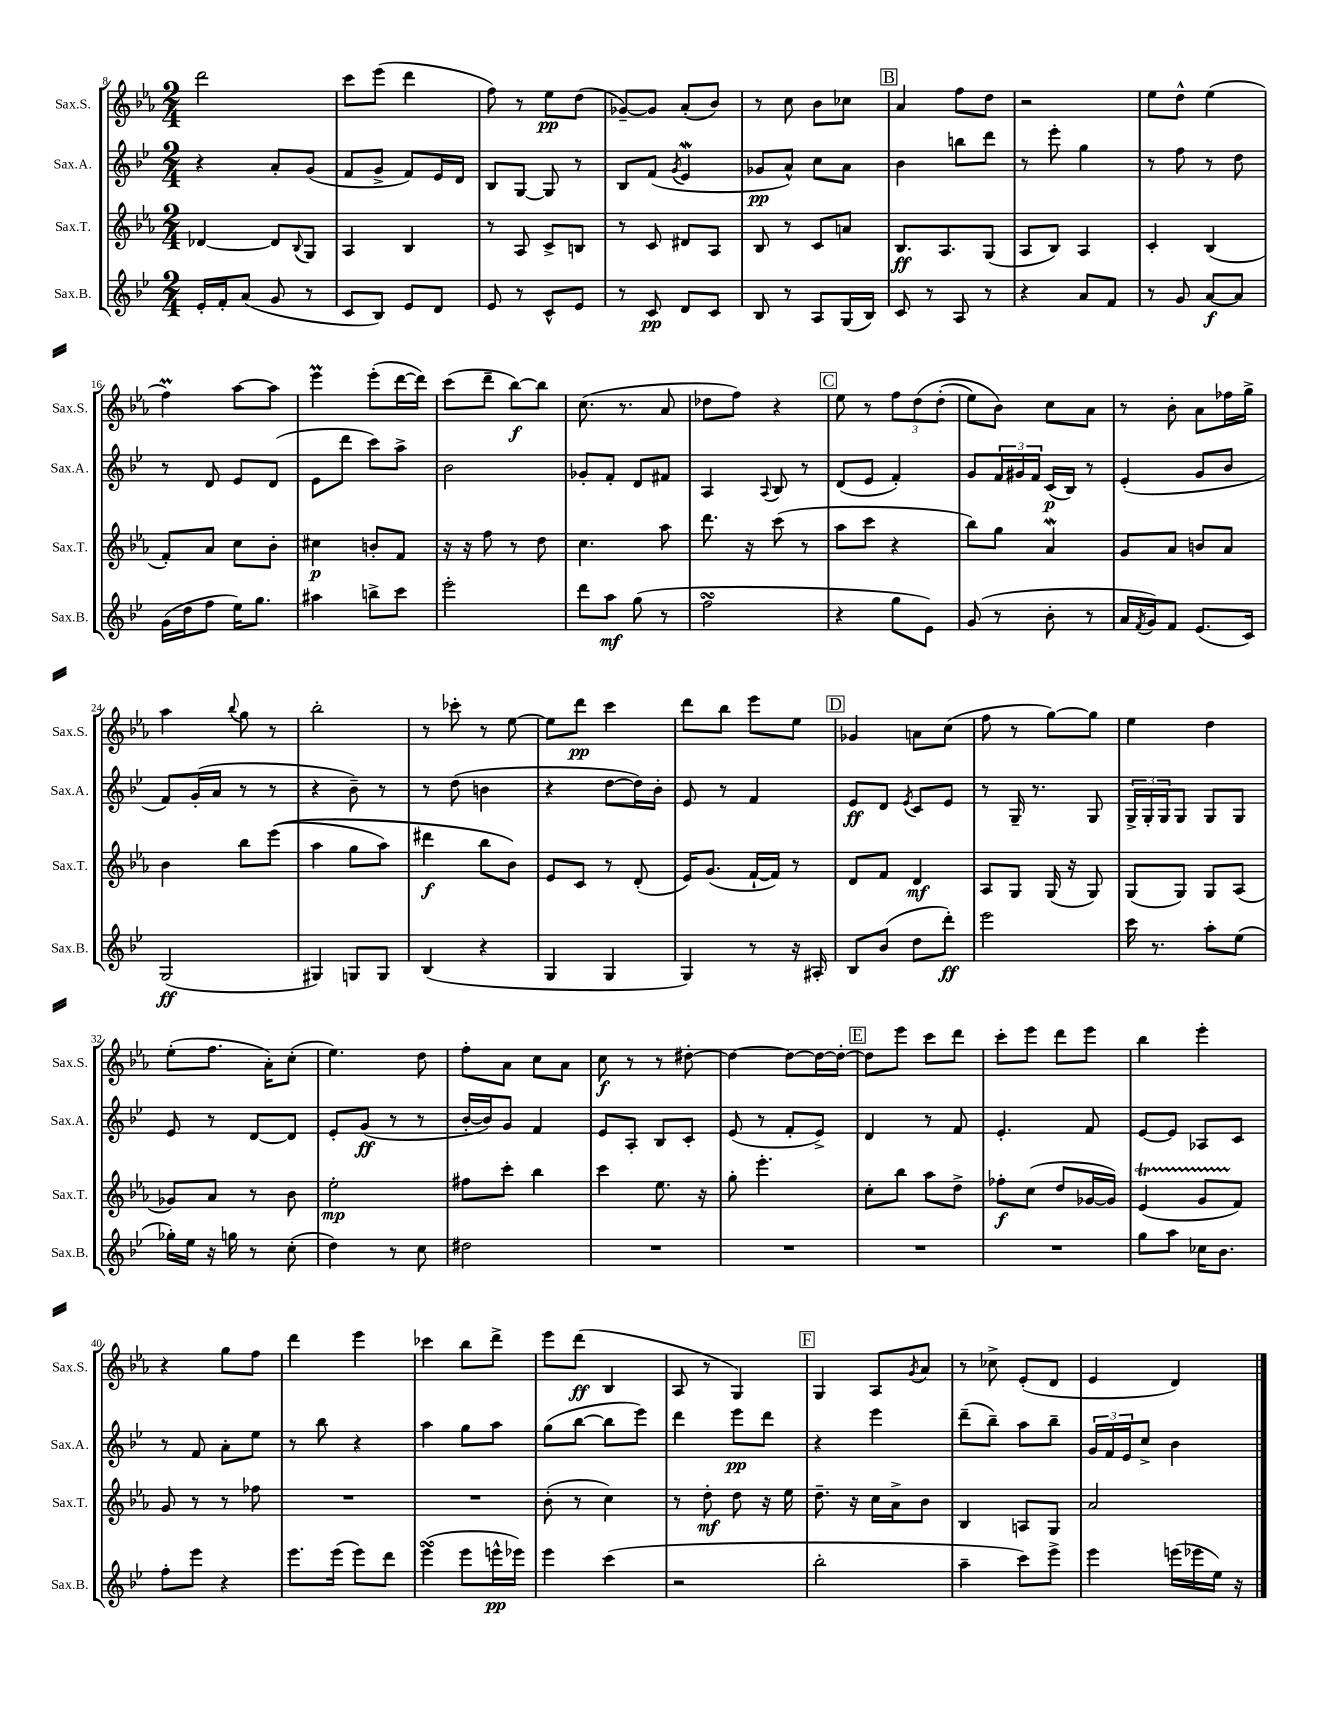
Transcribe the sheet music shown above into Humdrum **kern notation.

**kern	**kern	**kern	**kern
*staff4	*staff3	*staff2	*staff1
*clefG2	*clefG2	*clefG2	*clefG2
*k[b-e-]	*k[b-e-a-]	*k[b-e-]	*k[b-e-a-]
*M2/4	*M2/4	*M2/4	*M2/4
16e-'	[4d-	4r	2ddd
16f'	.	.	.
(8a	.	.	.
8g	8d-]	8a'	.
.	8qqB-	.	.
8r	8G	(8g	.
=	=	=	=
8c	4A-	8f	8ccc
8B-)	.	8g^	(8eee-
8e-	4B-	8f)	4ddd
8d	.	16e-	.
.	.	16d	.
=	=	=	=
8e-	8r	8B-	8ff)
8r	8A-	[8G	8r
8c^^	8c^	8G]	8ee-
8e-	8B	8r	(8dd
=	=	=	=
8r	8r	8B-	[8g-~)
8c	8c	(8f	8g-]
.	.	8qg	.
8d	8d#	4e-	(8a-'
8c	8A-	.	8b-)
=	=	=	=
8B-	8B-	8g-	8r
8r	8r	8a^^)	8cc
8A	8c	8cc	8b-
(16G	8a	8a	8cc-
16B-)	.	.	.
=	=	=	=
8c	8.B-	4b-	4a-
8r	.	.	.
.	8.A-	.	.
8A	.	8bb	8ff
8r	(8G	8ddd	8dd
=	=	=	=
4r	8A-	8r	2r
.	8B-)	8eee-'	.
8a	4A-	4gg	.
8f	.	.	.
=	=	=	=
8r	4c'	8r	8ee-
8g	.	8ff	8dd^^
[8a	(4B-	8r	(4ee-
8a]	.	8dd	.
=	=	=	=
(16g	8f')	8r	4ff)
16dd	.	.	.
8ff	8a-	8d	.
16ee-)	8cc	8e-	[8aa-
8.gg	.	.	.
.	8b-'	(8d	8aa-]
=	=	=	=
4aa#	4cc#	8e-	4eee-
.	.	8ddd	.
8bb^	8b'	8ccc)	(8eee-'
8ccc	8f	8aa^	[16ddd
.	.	.	16ddd])
=	=	=	=
2eee-'	16r	2b-	(8ccc
.	16r	.	.
.	8ff	.	8ddd~
.	8r	.	[8bb-)
.	8dd	.	8bb-]
=	=	=	=
8ddd	4.cc	8g-'	(8.cc
8aa	.	8f'	.
.	.	.	8.r
(8gg	.	8d	.
8r	8aa-	8f#	8a-
=	=	=	=
2ff	8.ddd	4A	8dd-
.	.	.	8ff)
.	16r	.	.
.	.	8qqA	.
.	(8ccc	8B-	4r
.	8r	8r	.
=	=	=	=
4r	8aa-	(8d	8ee-
.	8ccc	8e-	8r
8gg	4r	4f')	12ff
.	.	.	&(12dd
8e-)	.	.	.
.	.	.	(12dd'
=	=	=	=
(8g	8bb-)	8g	8ee-)
8r	8gg	24f	8b-&)
.	.	24g#	.
.	.	24f	.
8b-'	4a-	(16c	8cc
.	.	16B-)	.
8r	.	8r	8a-
=	=	=	=
16a	8g	(4e-'	8r
8qf	.	.	.
16g)	.	.	.
8f	8a-	.	8b-'
(8.e-	8b	8g	8a-
.	8a-	8b-	16ff-
16c)	.	.	16gg^
=	=	=	=
(2G	4b-	8f)	4aa-
.	.	(16g'	.
.	.	16a	.
.	.	.	8qqbb-
.	8bb-	8r	8gg
.	&((8eee-	8r	8r
=	=	=	=
4G#)	4aa-	4r	2bb-'
8G	8gg	8b-~)	.
8G	8aa-)	8r	.
=	=	=	=
(4B-	4ddd#	8r	8r
.	.	(8dd	8ccc-'
4r	8bb-	4b	8r
.	8b-&)	.	[8ee-
=	=	=	=
4G	8e-	4r	8ee-]
.	8c	.	8ddd
4G	8r	[8dd	4ccc
.	(8d'	16dd])	.
.	.	16b-'	.
=	=	=	=
4G)	16e-)	8e-	8ddd
.	(8.g	.	.
.	.	8r	8bb-
8r	[16f`	4f	8eee-
.	16f])	.	.
16r	8r	.	8ee-
16A#'	.	.	.
=	=	=	=
8B-	8d	8e-	4g-
(8b-	8f	8d	.
.	.	8qe-	.
8dd	4d	8c	8a
8ddd')	.	8e-	(8cc
=	=	=	=
2eee-	8A-	8r	8ff
.	8G	16G~	8r
.	.	8.r	.
.	(16G	.	[8gg)
.	16r	.	.
.	8G)	8G	8gg]
=	=	=	=
16ccc	(8G	24G^	4ee-
.	.	24G'	.
8.r	.	.	.
.	.	24G	.
.	8G)	8G	.
8aa'	8G	8G	4dd
(8ee-	(8A-	8G	.
=	=	=	=
16gg-')	8g-)	8e-	(8ee-'
16ee-	.	.	.
16r	8a-	8r	8.ff
16gg	.	.	.
8r	8r	[8d	.
.	.	.	16a-')
(8cc'	8b-	8d]	(8cc'
=	=	=	=
4dd)	2ee-'	8e-'	4.ee-)
.	.	(8g	.
8r	.	8r	.
8cc	.	8r	8dd
=	=	=	=
2dd#	8ff#	[16b-'	8ff'
.	.	16b-])	.
.	8ccc'	8g	8a-
.	4bb-	4f	8cc
.	.	.	8a-
=	=	=	=
2r	4ccc	8e-	8cc
.	.	8A'	8r
.	8.ee-	8B-	8r
.	.	8c'	[8dd#'
.	16r	.	.
=	=	=	=
2r	8gg'	(8e-	4dd#_
.	4.eee-'	8r	.
.	.	8f'	8dd#_
.	.	8e-^)	16dd#_
.	.	.	16dd#'_
=	=	=	=
2r	8cc'	4d	8dd#]
.	8bb-	.	8eee-
.	8aa-	8r	8ccc
.	8dd^	8f	8ddd
=	=	=	=
2r	8ff-'	4.e-'	8ccc'
.	(8cc	.	8eee-
.	8dd	.	8ddd
.	[16g-	8f	8eee-
.	16g-])	.	.
=	=	=	=
8gg	(4e-	[8e-	4bb-
8aa	.	8e-]	.
16cc-	8g	8A-	4eee-'
8.b-	.	.	.
.	8f)	8c	.
=	=	=	=
8ff'	8g	8r	4r
8eee-	8r	8f	.
4r	8r	8a'	8gg
.	8ff-	8ee-	8ff
=	=	=	=
8.eee-	2r	8r	4ddd
.	.	8bb-	.
(16eee-	.	.	.
8eee-)	.	4r	4eee-
8ddd	.	.	.
=	=	=	=
(4eee-	2r	4aa	4ccc-
8eee-	.	8gg	8bb-
16eee^^	.	8aa	8ddd^
16eee-)	.	.	.
=	=	=	=
4eee-	(8b-'	(8gg	8eee-
.	8r	[8bb-	(8ddd
(4ccc	4cc)	8bb-]	4B-
.	.	8eee-)	.
=	=	=	=
2r	8r	4ddd	8A-
.	8dd'	.	8r
.	8dd	8eee-	4G)
.	16r	8ddd	.
.	16ee-	.	.
=	=	=	=
2bb-'	8.dd~	4r	4G
.	16r	.	.
.	16cc	4eee-	8A-
.	16a-^	.	.
.	.	.	8qg
.	8b-	.	8a-
=	=	=	=
4aa~	4B-	(8ddd~	8r
.	.	8bb-~)	8cc-^
8ccc)	8A	8aa	(8e-'
8eee-^	8G	8bb-~	8d
=	=	=	=
4eee-	2a-	24g	4e-
.	.	24f	.
.	.	24e-	.
.	.	8cc^	.
(16eee	.	4b-	4d)
16eee-	.	.	.
16ee-)	.	.	.
16r	.	.	.
==	==	==	==
*-	*-	*-	*-
